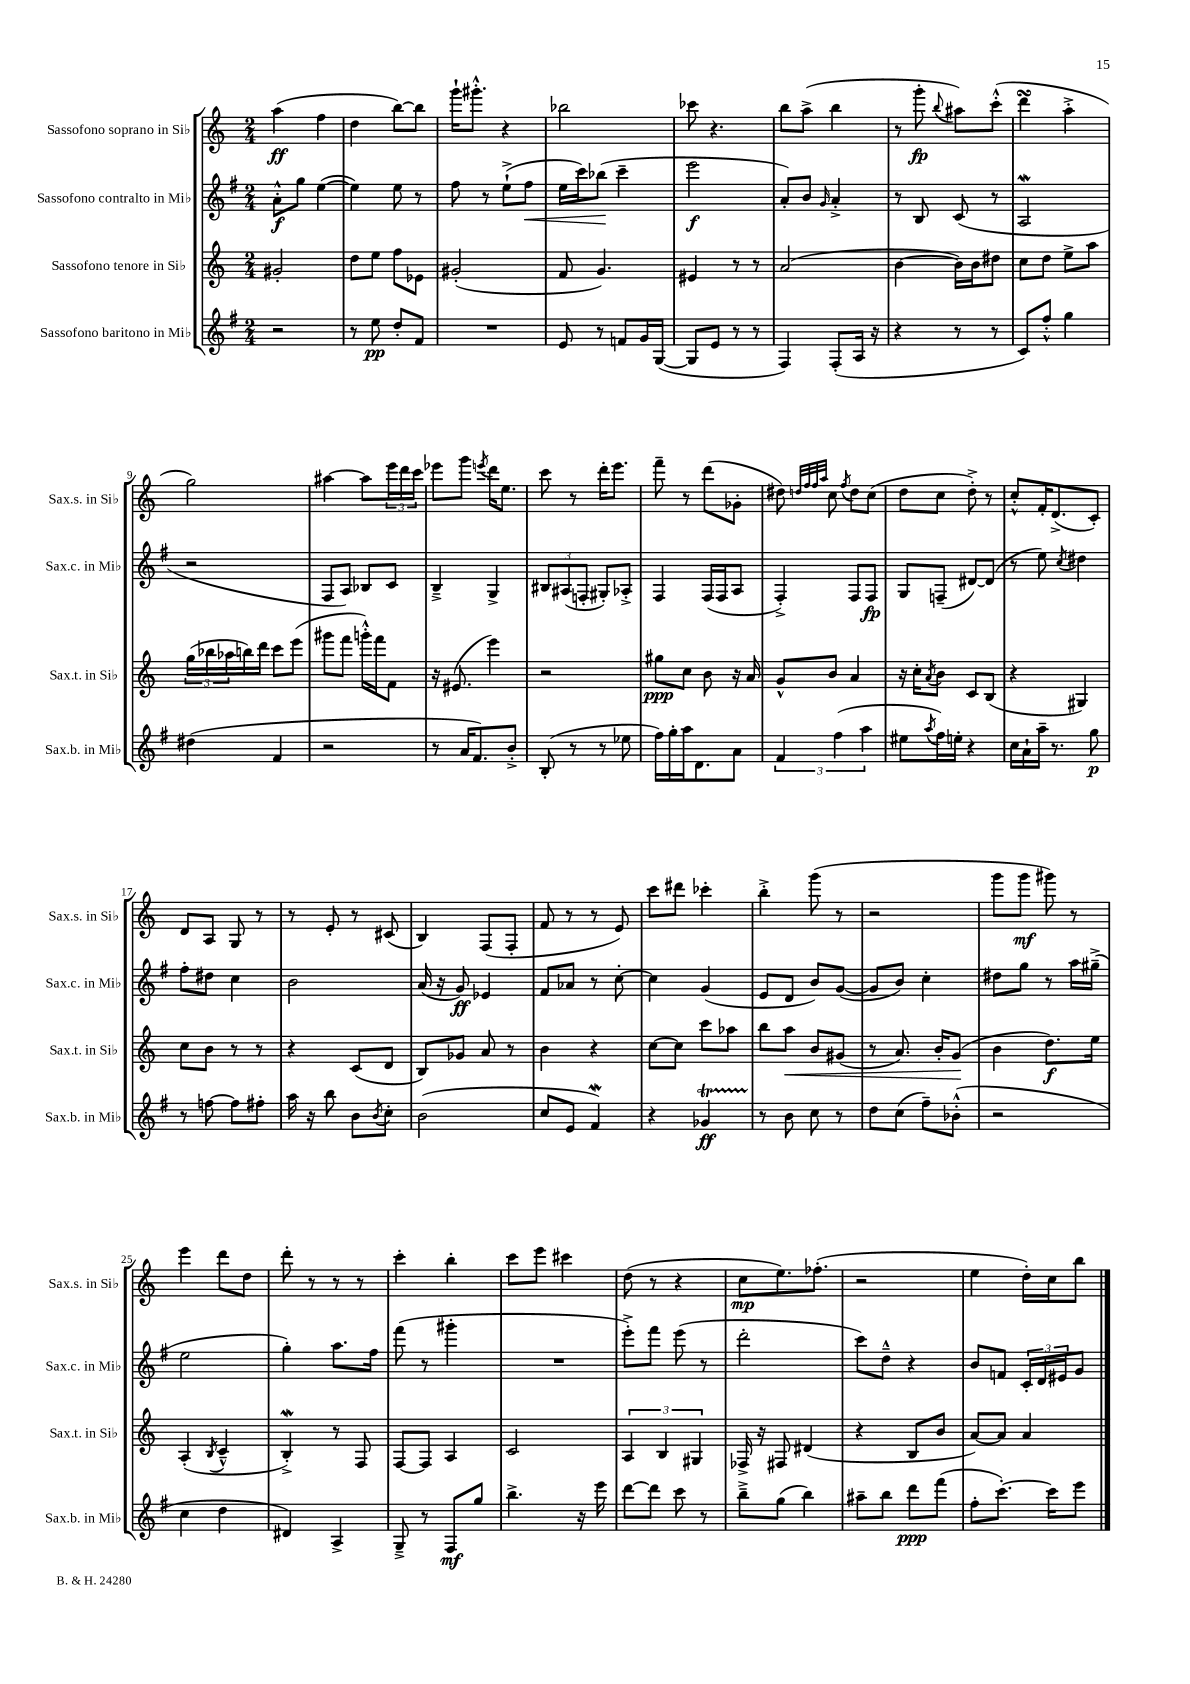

**kern	**kern	**kern	**kern
*staff4	*staff3	*staff2	*staff1
*clefG2	*clefG2	*clefG2	*clefG2
*k[f#]	*k[]	*k[f#]	*k[]
*M2/4	*M2/4	*M2/4	*M2/4
2r	2g#'	8a'^^	(4aa
.	.	8gg	.
.	.	([4ee	4ff
=	=	=	=
8r	8dd	4ee])	4dd
8ee	8ee	.	.
8dd'	8ff	8ee	[8bb)
8f#	8e-	8r	8bb]
=	=	=	=
2r	(2g#'	8ff#	16ggg`
.	.	.	8.ggg#'^^
.	.	8r	.
.	.	(8ee`^	4r
.	.	8ff#	.
=	=	=	=
8e	8f	16ee	2bb-
.	.	16ccc)	.
8r	4.g)	(8bb-	.
8f	.	4ccc~	.
16g	.	.	.
([16G	.	.	.
=	=	=	=
8G]	4e#	2eee	8ccc-
8e	.	.	4.r
8r	8r	.	.
8r	8r	.	.
=	=	=	=
4F#)	(2a	8a')	8bb
.	.	8b	(8aa^
.	.	16qqg	.
(8F#'	.	4a'^	4bb
16A	.	.	.
16r	.	.	.
=	=	=	=
4r	[4b	8r	8r
.	.	8B	8ggg'
.	.	.	8qqbb
8r	16b])	(8c	8aa#)
.	16b	.	.
8r	8dd#	8r	(8ccc'^^
=	=	=	=
8c)	8cc	2A	4ddd
8ff#'^^	8dd	.	.
4gg	8ee^	.	4aa'^
.	8aa	.	.
=	=	=	=
(4dd#	(24gg	2r	2gg)
.	24bb-	.	.
.	24aa-	.	.
.	16bb)	.	.
.	16ddd	.	.
4f#	8ccc	.	.
.	(8eee	.	.
=	=	=	=
2r	8ggg#	8F#	[4aa#
.	8fff	8A)	.
.	16ggg'^^)	8B-	8aa#]
.	16fff	.	.
.	8f	8c	24eee
.	.	.	24ddd
.	.	.	24ccc
=	=	=	=
8r	16r	4B~^	8eee-
.	(8.e#	.	.
16a	.	.	8ggg
8.f#)	.	.	.
.	.	.	8qeee
.	4eee)	4G^	16ddd
.	.	.	8.ee
8b'^	.	.	.
=	=	=	=
(8B'	2r	12B#	8ccc
.	.	(12A#	.
8r	.	.	8r
.	.	12F'	.
8r	.	8G#')	16ddd'
.	.	.	8.eee
8ee-	.	8A-'^	.
=	=	=	=
16ff#)	8gg#	4F#	8fff~
16gg'	.	.	.
16aa	8cc	.	8r
8.d	.	.	.
.	8b	(16F#	(8ddd
.	.	16F#	.
8a	16r	8A	8g-'
.	16a	.	.
=	=	=	=
6f#	8g^^	4F#'^)	8dd#)
.	.	.	32qqdd
.	.	.	32qqff
.	.	.	32qqff
.	.	.	32qqaa
.	8b	.	8cc
(6ff#	.	.	.
.	.	.	8qff
.	4a	8F#	8dd
6aa	.	.	.
.	.	8F#	(8cc
=	=	=	=
8ee#	16r	8G	8dd
.	16cc'	.	.
8qaa	8qa	.	.
16ff#)	8b	(8F~	8cc
16ee'	.	.	.
4r	8c	[8d#)	8dd'^)
.	(8B	(8d#]	8r
=	=	=	=
16cc	4r	8r	8cc'^^
16a`	.	.	.
16aa~	.	8ee)	16f'
8.r	.	.	(8.d^
.	.	8qcc	.
.	4G#)	4dd#	.
8gg	.	.	8c')
=	=	=	=
8r	8cc	8ff#'	8d
[8ff	8b	8dd#	8A
8ff]	8r	4cc	8G
8ff#'	8r	.	8r
=	=	=	=
16aa	4r	2b	8r
16r	.	.	.
8bb	.	.	8e'
8b	(8c	.	8r
8qb	.	.	.
8cc'	8d	.	(8c#
=	=	=	=
(2b	8B)	(16a	4B)
.	.	16r	.
.	8g-	8g)	.
.	8a	4e-	(8F
.	8r	.	8F'
=	=	=	=
8cc	4b	8f#	8f
8e	.	8a-	8r
4f#)	4r	8r	8r
.	.	[8cc'	8e)
=	=	=	=
4r	[8cc	4cc]	8ccc
.	8cc]	.	8ddd#
4g-	8ccc	(4g	4ccc-'
.	8aa-	.	.
=	=	=	=
8r	8bb	8e	4bb'^
8b	8aa	8d	.
8cc	8b	8b)	(8ggg
8r	(8g#	([8g	8r
=	=	=	=
8dd	8r	8g]	2r
(8cc	8.a)	8b)	.
8ff#~)	.	4cc'	.
.	16b'	.	.
(8b-'^^	(8g	.	.
=	=	=	=
2r	4b	8dd#	8ggg
.	.	8gg	8ggg
.	8.dd)	8r	8ggg#)
.	.	16aa	8r
.	16ee	(16gg#~^	.
=	=	=	=
4cc	(4A'	2ee	4eee
.	8qB	.	.
4dd	4c~^^	.	8ddd
.	.	.	8dd
=	=	=	=
4d#)	4B'^)	4gg')	8ddd'
.	.	.	8r
4A^	8r	8.aa	8r
.	8F	.	8r
.	.	16ff#	.
=	=	=	=
8G~^	[8F	(8fff#	4ccc'
8r	8F]	8r	.
8F#	4A	4ggg#'	4bb'
8gg	.	.	.
=	=	=	=
4.bb^	2c	2r	8ccc
.	.	.	8eee
.	.	.	4ccc#
16r	.	.	.
16eee	.	.	.
=	=	=	=
[8ddd	6A	8eee'^)	(8dd
8ddd]	.	8fff#	8r
.	6B	.	.
8ccc	.	(8eee	4r
.	6G#	.	.
8r	.	8r	.
=	=	=	=
8bb~^	16F-^	2ddd'	8cc
.	16r	.	.
(8gg	8F#	.	8.ee)
4bb)	(4d#	.	.
.	.	.	(8.ff-'
=	=	=	=
8aa#~	4r	8ccc)	2r
8bb	.	8dd~^^	.
8ddd	8B	4r	.
(8fff#	8b	.	.
=	=	=	=
8ff#'	[8a)	8b	4ee
[8.ccc')	8a]	8f	.
.	4a	24c'	16dd')
.	.	24d	.
16ccc]	.	.	16cc
.	.	24e#	.
8eee	.	8g	8bb
==	==	==	==
*-	*-	*-	*-
